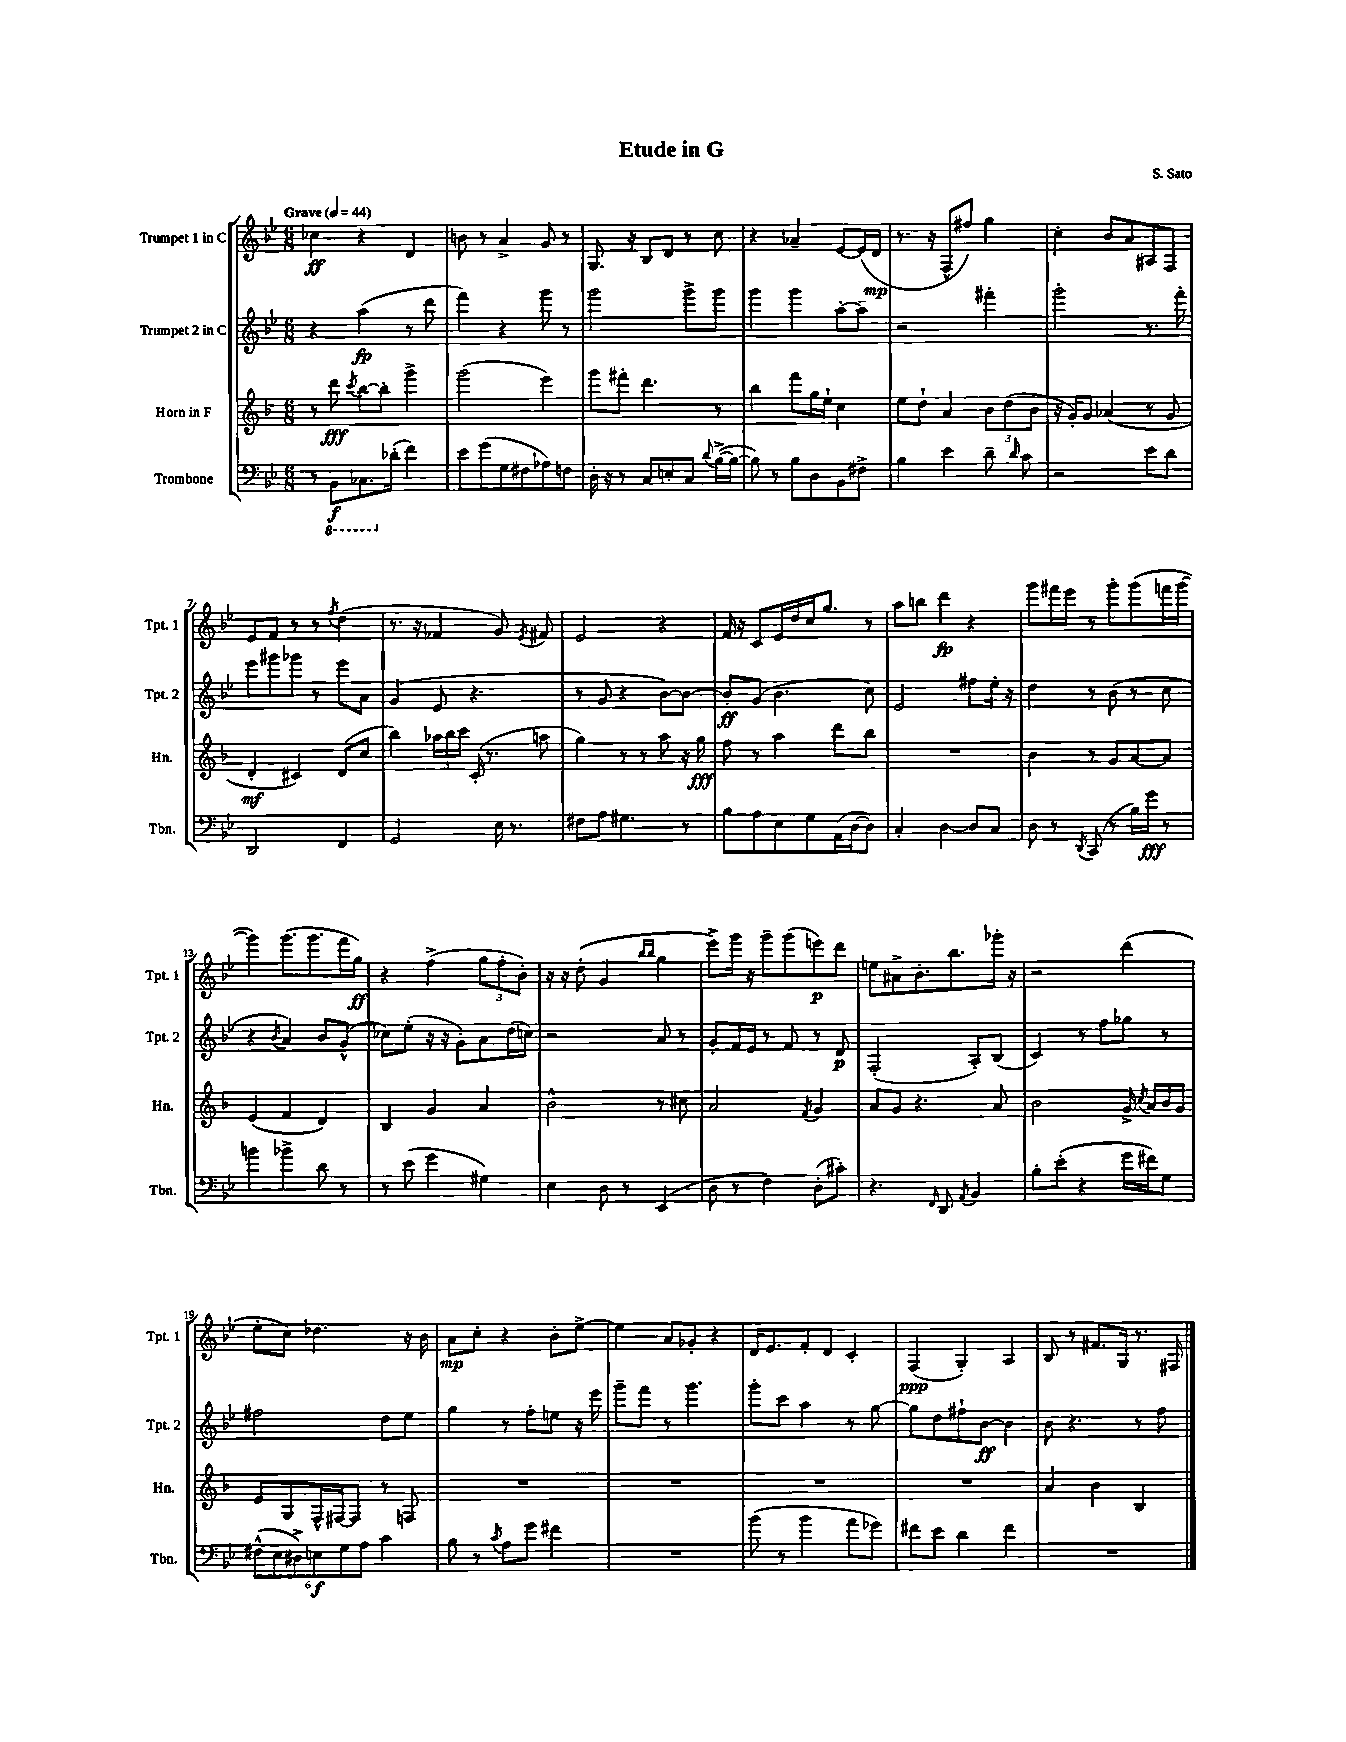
\header { title = "Etude in G" composer = "S. Sato" }
<<
\new StaffGroup <<
\new Staff = "s0" \with { instrumentName = "Trumpet 1 in C" shortInstrumentName = "Tpt. 1" } {
    \clef treble \key bes \major \numericTimeSignature \time 6/8 \tempo "Grave" 4 = 44
    \autoBeamOff ces''4\ff r4 d'4 |
    b'8 r8 a'4-> g'8 r8 |
    g8. r16 bes8[ d'8] r8 c''8 |
    r4 aes'4-- ees'8[~ ees'16( d'16]\mp |
    r8. r16 f8[-^ fis''8]) g''4 |
    c''4-. bes'8[ a'8 ais8 f8] |
    ees'8[ f'8] r8 r8 \acciaccatura { f''8 } d''4( |
    r8. r16 fes'4 g'8) \acciaccatura { ees'8 } fis'8 |
    ees'2 r4 |
    f'16 r16 c'8[ ees'16 d''16 c''16 g''8.] r8 |
    a''8[ b''8] d'''4\fp r4 |
    g'''8[ fis'''16 ees'''16] r8 g'''8[-. g'''8( f'''16 g'''16]~ |
    g'''4) g'''8.[( g'''8. f'''16 g''16]\ff) |
    r4 f''4->( \tuplet 3/2 { g''8[ f''8-. bes'8]-.) } |
    r16 r16 d''8-.( g'4 \grace { bes''16[ bes''16] } g''4 |
    ees'''8[->) g'''16] r16 g'''8[-- g'''8( e'''8\p) d'''8] |
    e''8[ ais'8-> bes'8.-. bes''8. ges'''16]-. r16 |
    r2 d'''4( |
    ees''8[-. c''8]) des''4. r16 bes'16 |
    a'8[\mp c''8]-. r4 bes'8[-. ees''8]~-> |
    ees''4 a'8[ ges'8]-. r4 |
    d'16[ ees'8. f'8-. d'8] c'4-. |
    f4\ppp( g4-.) a4 |
    bes8 r8 fis'8.[ g16] r8. fis16 \bar "|." |
}
\new Staff = "s1" \with { instrumentName = "Trumpet 2 in C" shortInstrumentName = "Tpt. 2" } {
    \clef treble \key bes \major \numericTimeSignature \time 6/8
    \autoBeamOff r4 a''4\fp( r8 d'''8 |
    f'''4) r4 g'''8 r8 |
    g'''2 g'''8[-> g'''8] |
    g'''4 g'''4 a''8[~-. a''8]-- |
    r2 fis'''4-. |
    g'''2-. r8. f'''16-. |
    ees'''8[ gis'''8 ges'''8] r8 ees'''8[ a'8] |
    g'4( ees'8 r4. |
    r8 g'8 r4 bes'8[~) bes'8]~ |
    bes'8[-.\ff g'8]( bes'4. c''8) |
    ees'2 fis''8[ ees''16]-. r16 |
    d''4 r8 bes'8( r8 c''8 |
    r4 \acciaccatura { bes'8 } a'4) bes'8[ g'8]-^( |
    ces''8[) ees''8]-.( r16 r16 g'8[-.) a'8 d''16( c''16]) |
    r2 a'8 r8 |
    g'8[-. f'16 ees'16] r8 f'8 r8 d'8\p |
    f2-.( a8[-.) bes8]( |
    c'4) r8 f''8[ ges''8] r8 |
    fis''2 d''8[ ees''8] |
    g''4 r8 f''8[-. e''8] r16 ees'''16 |
    g'''8[-- f'''8] r8 g'''4. |
    g'''8[-. c'''8] a''4 r8 g''8~ |
    g''8[ d''8 fis''8-! bes'8]~\ff bes'4 |
    bes'8 r4. r8 f''8 \bar "|." |
}
\new Staff = "s2" \with { instrumentName = "Horn in F" shortInstrumentName = "Hn." } {
    \clef treble \key f \major \numericTimeSignature \time 6/8
    \autoBeamOff r8 d'''8\fff \acciaccatura { c'''8 } bes''8[~ bes''8]-. g'''4-> |
    g'''2( e'''4) |
    g'''8[ fis'''8]-. d'''4. r8 |
    bes''4 f'''8[ g''16 e''16]-! c''4 |
    e''8[ d''8]-! a'4 \tuplet 3/2 { bes'8[ d''8( bes'8] } |
    r16 g'16[-.) g'8] aes'4( r8 g'8 |
    d'4-.\mf cis'4) d'8[( c''8] |
    bes''4) \tuplet 3/2 { aes''16[ bes''16 c'''16] } c'16-.( r8. a''8 |
    g''4) r8 r8 a''8 r16 g''16\fff |
    f''8 r8 a''4 d'''8[ bes''8] |
    R2. |
    bes'4 r8 g'8[ a'8~ a'8] |
    e'4( f'4 d'4) |
    bes4 g'4 a'4 |
    bes'2-^ r8 cis''8 |
    a'2 \acciaccatura { f'8 } g'4 |
    a'8[ g'8] r4. a'8 |
    bes'2 g'16-> \acciaccatura { c''8 } a'16[ bes'16 g'16] |
    e'8[ g8 f16-^ fis16~ fis8] r8 f8 |
    R2. |
    R2. |
    R2. |
    R2. |
    a'4 bes'4 bes4 \bar "|." |
}
\new Staff = "s3" \with { instrumentName = "Trombone" shortInstrumentName = "Tbn." } {
    \clef bass \key bes \major \numericTimeSignature \time 6/8
    \autoBeamOff r8 \ottava #-1 bes,,8[\f ces,8. \ottava #0 des'16]-.( f'4) |
    ees'8[ g'8( g8 fis8 aes8) f8] |
    d16-. r16 r8 c8[ e8-. c8] \appoggiatura { d'8 } bes16[~->( bes16]~ |
    bes8) r8 bes8[ d8 bes,8 fis8]-> |
    bes4 ees'4 d'8-- \grace { d'16 } c'8 |
    r2 ees'8[ d'8] |
    d,2 f,4 |
    g,2 ees16 r8. |
    fis8[ a8] gis4. r8 |
    bes8[ a8 ees8 g8 a,16( d16~ d8]) |
    c4-. d4~ d8[ c8] |
    d8 r8 \acciaccatura { d,8 } c,8( r8 bes16[) g'16]\fff r8 |
    b'4 bes'4-> d'8 r8 |
    r8 ees'8( g'4 gis4) |
    ees4 d8 r8 ees,4( |
    d8 r8 f4) d8[-.( cis'8]-.) |
    r4. \grace { f,16 } d,8 \acciaccatura { a,8 } bes,4 |
    bes8[-. ees'8]-.( r4 g'16[ fis'16) g8] |
    \tuplet 6/4 { fis8[-^( ees8 dis8->) e8\f g8 a8] } c'4 |
    bes8 r8 \acciaccatura { c'8 } a8[ g'8] fis'4 |
    R2. |
    bes'8( r8 bes'4 a'8[ ges'8]) |
    fis'8[ ees'8] d'4 fis'4 |
    R2. \bar "|." |
}
>>
>>
